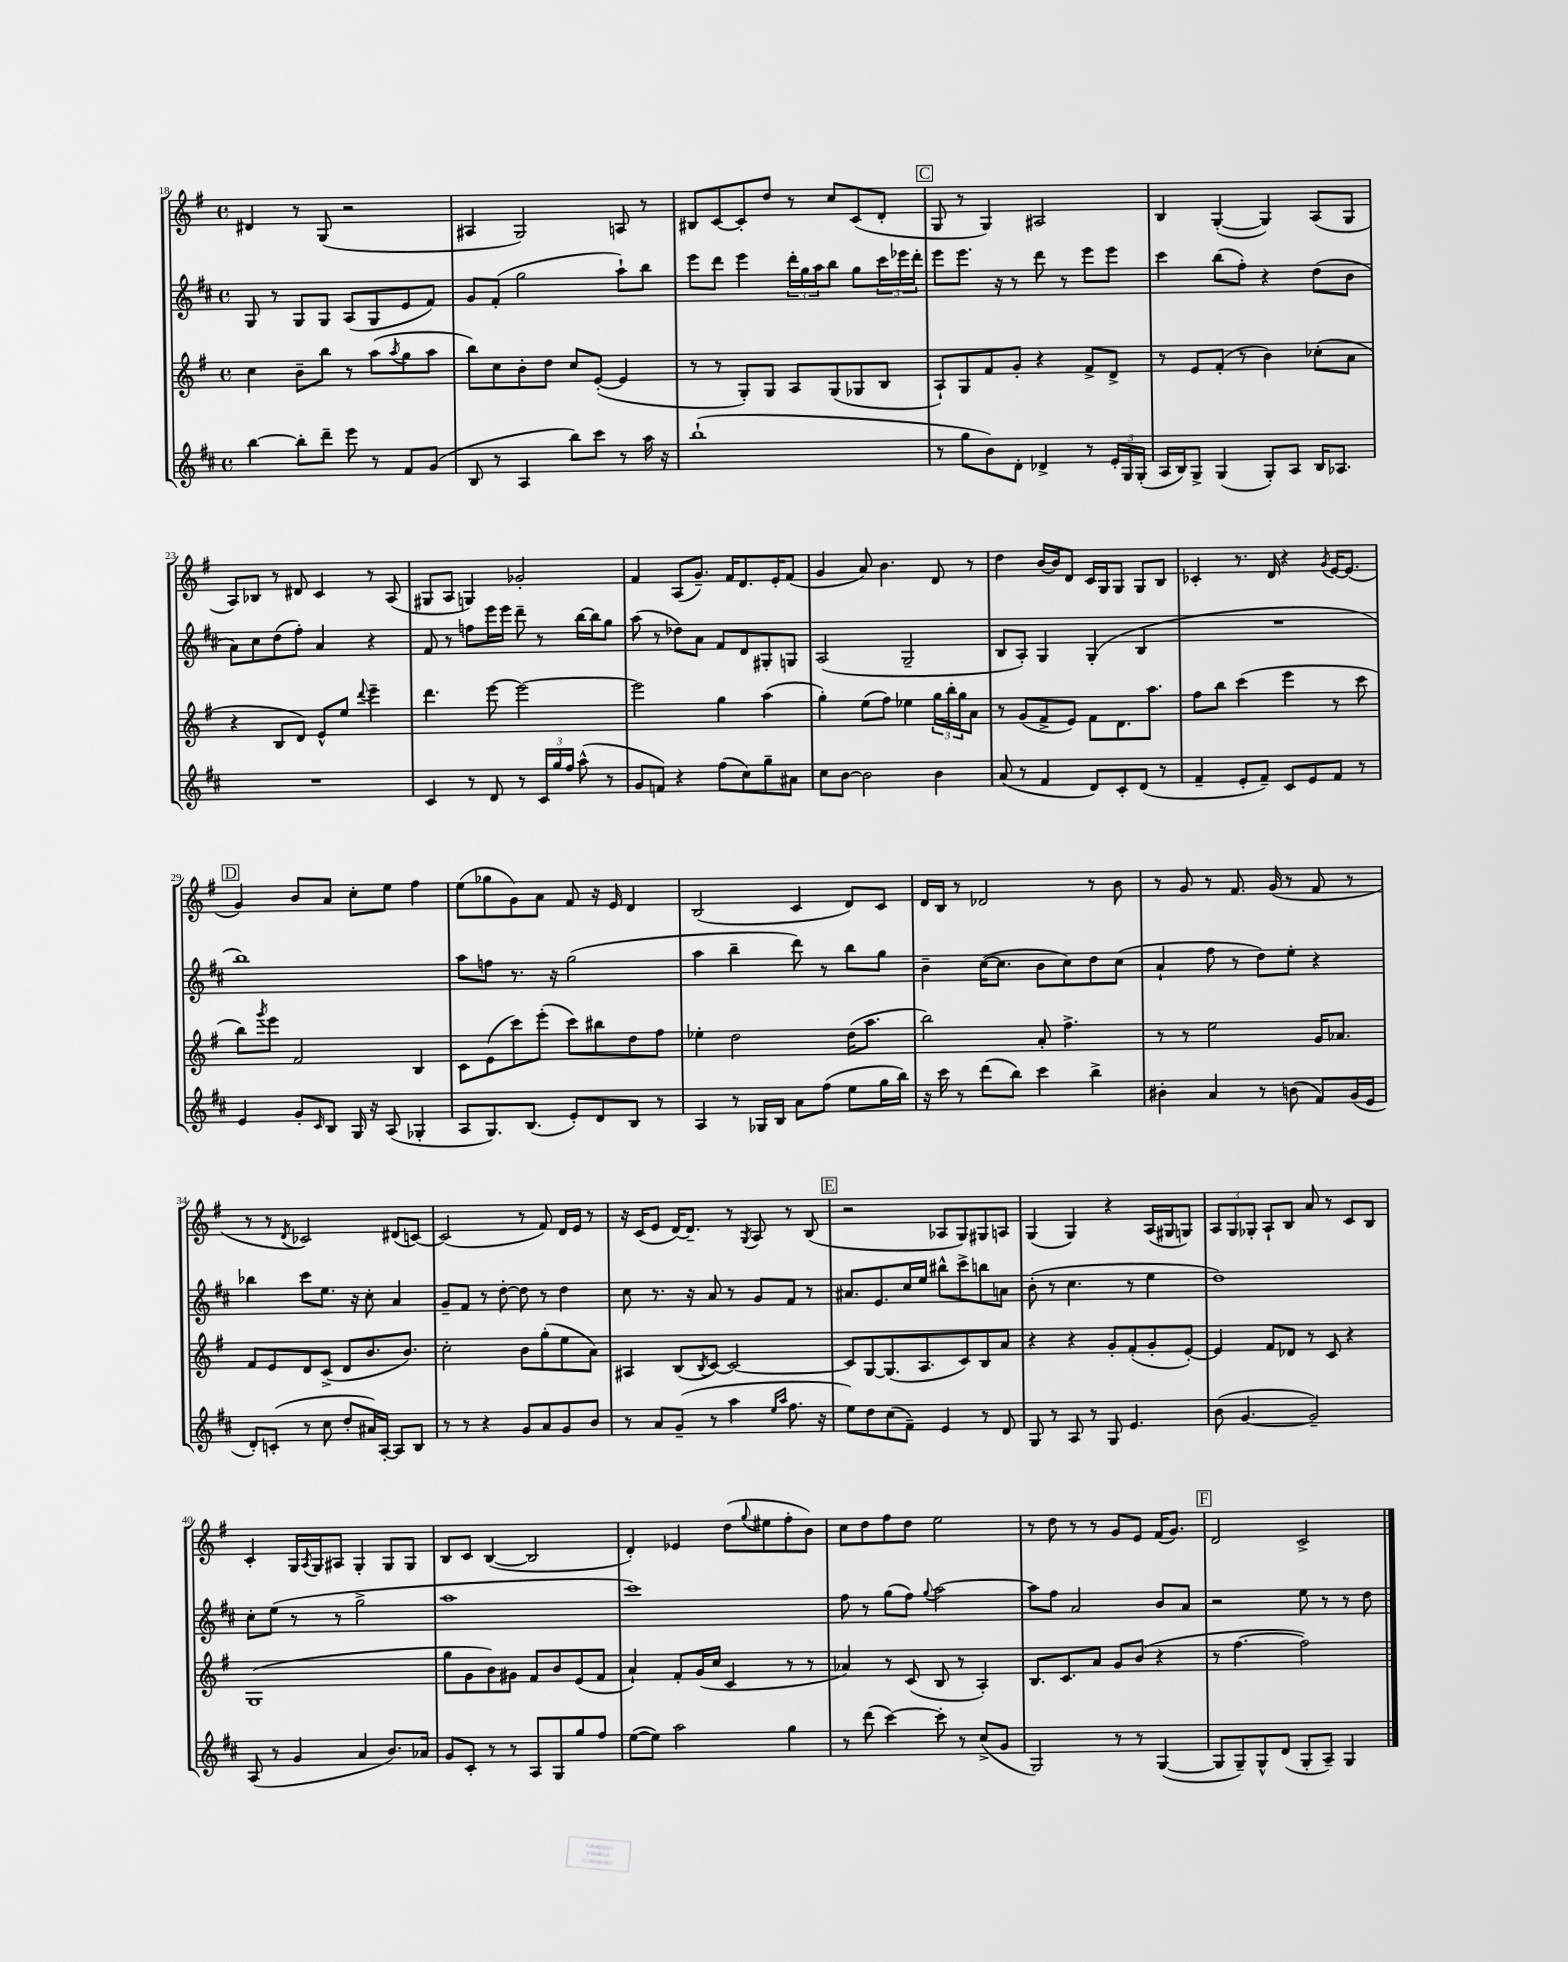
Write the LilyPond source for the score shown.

<<
\new StaffGroup <<
\new Staff = "s0" {
    \clef treble \key g \major \defaultTimeSignature \time 4/4
    dis'4 r8 g8( r2 |
    ais4 g2) a8 r8 |
    bis8 c'8~ c'8-. d''8 r8 c''8 c'8( d'8-. |
    \mark \markup { \box "C" } g8 r8 g4) ais2 |
    b4 g4~-.( g4) a8( g8 |
    a8) bes8 r8 dis'8 c'4 r8 a8( |
    gis8 a8 g4) ges'2-. |
    fis'4 a8( g'8.--) fis'16 d'8. e'16-. fis'8( |
    g'4 a'8) b'4. d'8 r8 |
    d''4 b'16~ b'16 d'8 c'16 g16 g8 g8 b8 |
    ces'4-. r8. d'16 r4 \acciaccatura { g'8 } e'16~ e'8.( |
    \mark \markup { \box "D" } g'4) b'8 a'8 c''8-. e''8 fis''4 |
    e''8( ges''8 g'8) a'8 fis'8 r16 e'16 d'4 |
    b2( c'4 d'8) c'8 |
    d'16 b16 r8 des'2 r8 b'8 |
    r8 g'8 r8 fis'8. g'16( r8 fis'8 r8 |
    r8 r8 \acciaccatura { d'8 } ces'2) dis'8( c'8~) |
    c'2( r8 fis'8) d'16 e'16 r8 |
    r16 c'16( e'8 d'16~) d'8.-- r8 \acciaccatura { g8 } a8 r8 b8( |
    \mark \markup { \box "E" } r2 aes8 g8) gis8 a8 |
    g4( g4) r4 a16( gis16 g8) |
    \tuplet 3/2 { a8 g8 ges8-. } a8-! b8 a'8 r8 c'8 b8 |
    c'4-. g16 \acciaccatura { a8 } g16 ais8 g4-. g8 g8 |
    b8 c'8 b4~( b2 |
    d'4-.) ees'4 d''8( \appoggiatura { g''8 } eis''8 fis''8-. b'8) |
    c''8 d''8 fis''8 d''8 e''2 |
    r8 d''8 r8 r8 g'8 e'8 fis'16( g'8.) |
    \mark \markup { \box "F" } d'2 c'2-> \bar "|." |
}
\new Staff = "s1" {
    \clef treble \key d \major \defaultTimeSignature \time 4/4
    g8 r8 g8 g8 a8( g8 e'8 fis'8) |
    g'8 fis'8-.( g''2 a''8-!) b''8 |
    e'''8 d'''8 e'''4 \tuplet 3/2 { d'''16-. g''16 a''16 } b''8 g''8 \tuplet 3/2 { cis'''16 ees'''16 d'''16-. } |
    \mark \markup { \box "C" } e'''8 e'''8. r16 r8 d'''8 r8 e'''8 e'''8 |
    cis'''4 b''8( fis''8-.) r4 d''8( b'8 |
    a'8) cis''8 d''8( fis''8-.) a'4 r4 |
    fis'8 r8 f''8 e'''16 e'''16 d'''8-- r8 b''16~ b''16 g''8 |
    a''8( r8 des''8) a'8 fis'8 d'8 gis8-. g8 |
    a2( g2-- |
    b8 a8-.) g4 g4-.( b4 |
    R1 |
    \mark \markup { \box "D" } b''1) |
    a''8 f''8 r8. r16 g''2( |
    a''4 b''4-- d'''8) r8 b''8 g''8 |
    b'4-- cis''16~( cis''8. b'8 cis''8) d''8 cis''8( |
    a'4-! fis''8 r8 d''8) e''8-. r4 |
    bes''4 cis'''8 e''8. r16 cis''8-. a'4 |
    g'8-- fis'8 r8 d''8~-. d''8 r8 d''4 |
    cis''8 r8. r16 a'8 r8 g'8 fis'8 r8 |
    \mark \markup { \box "E" } ais'8. e'8. cis''16 e''16 bis''8-^ cis'''8-> b''8 a'8 |
    b'8-.( r8 cis''4. r8 e''4 |
    d''1) |
    cis''8-. e''8( r8 r8 g''2-> |
    a''1 |
    cis'''1) |
    fis''8 r8 g''8( fis''8) \appoggiatura { g''8 } a''2~ |
    a''8 fis''8 a'2 b'8 a'8 |
    \mark \markup { \box "F" } r2 e''8 r8 r8 d''8 \bar "|." |
}
\new Staff = "s2" {
    \clef treble \key g \major \defaultTimeSignature \time 4/4
    c''4 b'8-- b''8 r8 a''8( \acciaccatura { a''8 } g''8 a''8 |
    b''8) c''8 b'8-. d''8 c''8 e'8~-.( e'4 |
    r8 r8 g8-.) g8 a8 g8( ges8 b8 |
    \mark \markup { \box "C" } a8-!) g8 fis'8 g'8-. r4 fis'8-> d'8-> |
    r8 e'8 fis'8-.( r8 b'4) ces''8-.( a'8 |
    r4 b8 d'8) e'8-^ e''8 \appoggiatura { d'''8 } e'''4-- |
    d'''4. e'''8~ e'''2~ |
    e'''2 g''4 a''4( |
    g''4-.) e''8( fis''8) ees''4 \tuplet 3/2 { g''16 b''16-. g''16 } a'8 |
    r8 g'8( fis'8-> e'8) fis'8 d'8. a''8. |
    fis''8 b''8 c'''4( e'''4 r8 c'''8 |
    \mark \markup { \box "D" } b''8) \acciaccatura { g'''8 } e'''8 fis'2 b4 |
    c'8 e'8( c'''8) e'''8-.( c'''8) bis''8 d''8 fis''8 |
    ees''4-. d''2 d''16( a''8. |
    b''2) a'8-. fis''4.-> |
    r8 r8 e''2 g'16 aes'8. |
    fis'8 e'8 d'8 c'8->( d'8 b'8. b'8.) |
    c''2-. b'8 g''8-.( e''8 a'8) |
    ais4 b8( \acciaccatura { b8 } c'8~) c'2~ |
    \mark \markup { \box "E" } c'8 g8~ g8.( a8. c'8) b8 a'8 |
    r4 r4 g'8-. fis'8-.( g'8-. e'8~-.) |
    e'4 fis'8 des'8 r8 c'8 r4 |
    g1( |
    g''8 g'8 b'8) gis'8 fis'8 b'8 e'8( fis'8 |
    a'4-!) fis'8-. g'16( c''16 c'4 r8 r8 |
    aes'4) r8 c'8( b8 r8 a4-.) |
    b8. c'8. a'8 g'8 b'8( r4 |
    \mark \markup { \box "F" } r8 fis''4.~ fis''2) \bar "|." |
}
\new Staff = "s3" {
    \clef treble \key d \major \defaultTimeSignature \time 4/4
    b''4~ b''8-. d'''8-- e'''8 r8 fis'8 g'8( |
    b8 r8 a4 b''8) cis'''8 r8 a''16 r16 |
    b''1-!( |
    \mark \markup { \box "C" } r8 g''8 b'8) d'8-. des'4-> r8 \tuplet 3/2 { e'16-. g16 g16-.( } |
    a16 b16) g8-> g4( g8-.) a8 b16 aes8. |
    R1 |
    cis'4 r8 d'8 r8 \tuplet 3/2 { cis'16 g''16 fis''16 } a''8-^( r8 |
    g'8 f'8) r4 fis''8( cis''8) g''8-- ais'8 |
    cis''8 b'8~ b'2 b'4 |
    a'8( r8 fis'4 d'8) cis'8-. d'8( r8 |
    fis'4-- e'8-. fis'8--) cis'8 e'8 fis'8 r8 |
    \mark \markup { \box "D" } e'4 g'8-. \grace { cis'16 } b8 g16 r16 a8( ges4-. |
    a8 g8.) b8.( e'8-.) d'8 b8 r8 |
    a4 r8 ges16 b16 a'8 fis''8( e''8 g''16 b''16) |
    r16 cis'''16 r8 d'''8( b''8) cis'''4 b''4-> |
    bis'4-. a'4 r8 b'8( fis'8) g'16( e'16 |
    d'8-.) c'8-.( r8 cis''8 d''8-. ais'16) a16~-. a8 b8 |
    r8 r8 r4 g'8 a'8 g'8 b'8 |
    r8 a'8 g'8--( r8 a''4 \grace { e''16 a''16 } fis''8. r16 |
    \mark \markup { \box "E" } e''8) d''8 cis''8( fis'8--) e'4 r8 d'8 |
    g8 r8 a8 r8 g8 e'4. |
    b'8( g'4.~ g'2--) |
    a8( r8 g'4 a'4 b'8.) aes'16 |
    g'8 cis'8-. r8 r8 a8 g8 g''8 fis''8 |
    e''8~( e''8) a''2 g''4 |
    r8 d'''8( cis'''4~) cis'''8-. r8 cis''8->( g'8 |
    g2) r8 r8 g4~( |
    \mark \markup { \box "F" } g8 g8--) g8-^ d'8( g8-. a8--) g4 \bar "|." |
}
>>
>>
\layout { \context { \Score currentBarNumber = #18 } }
